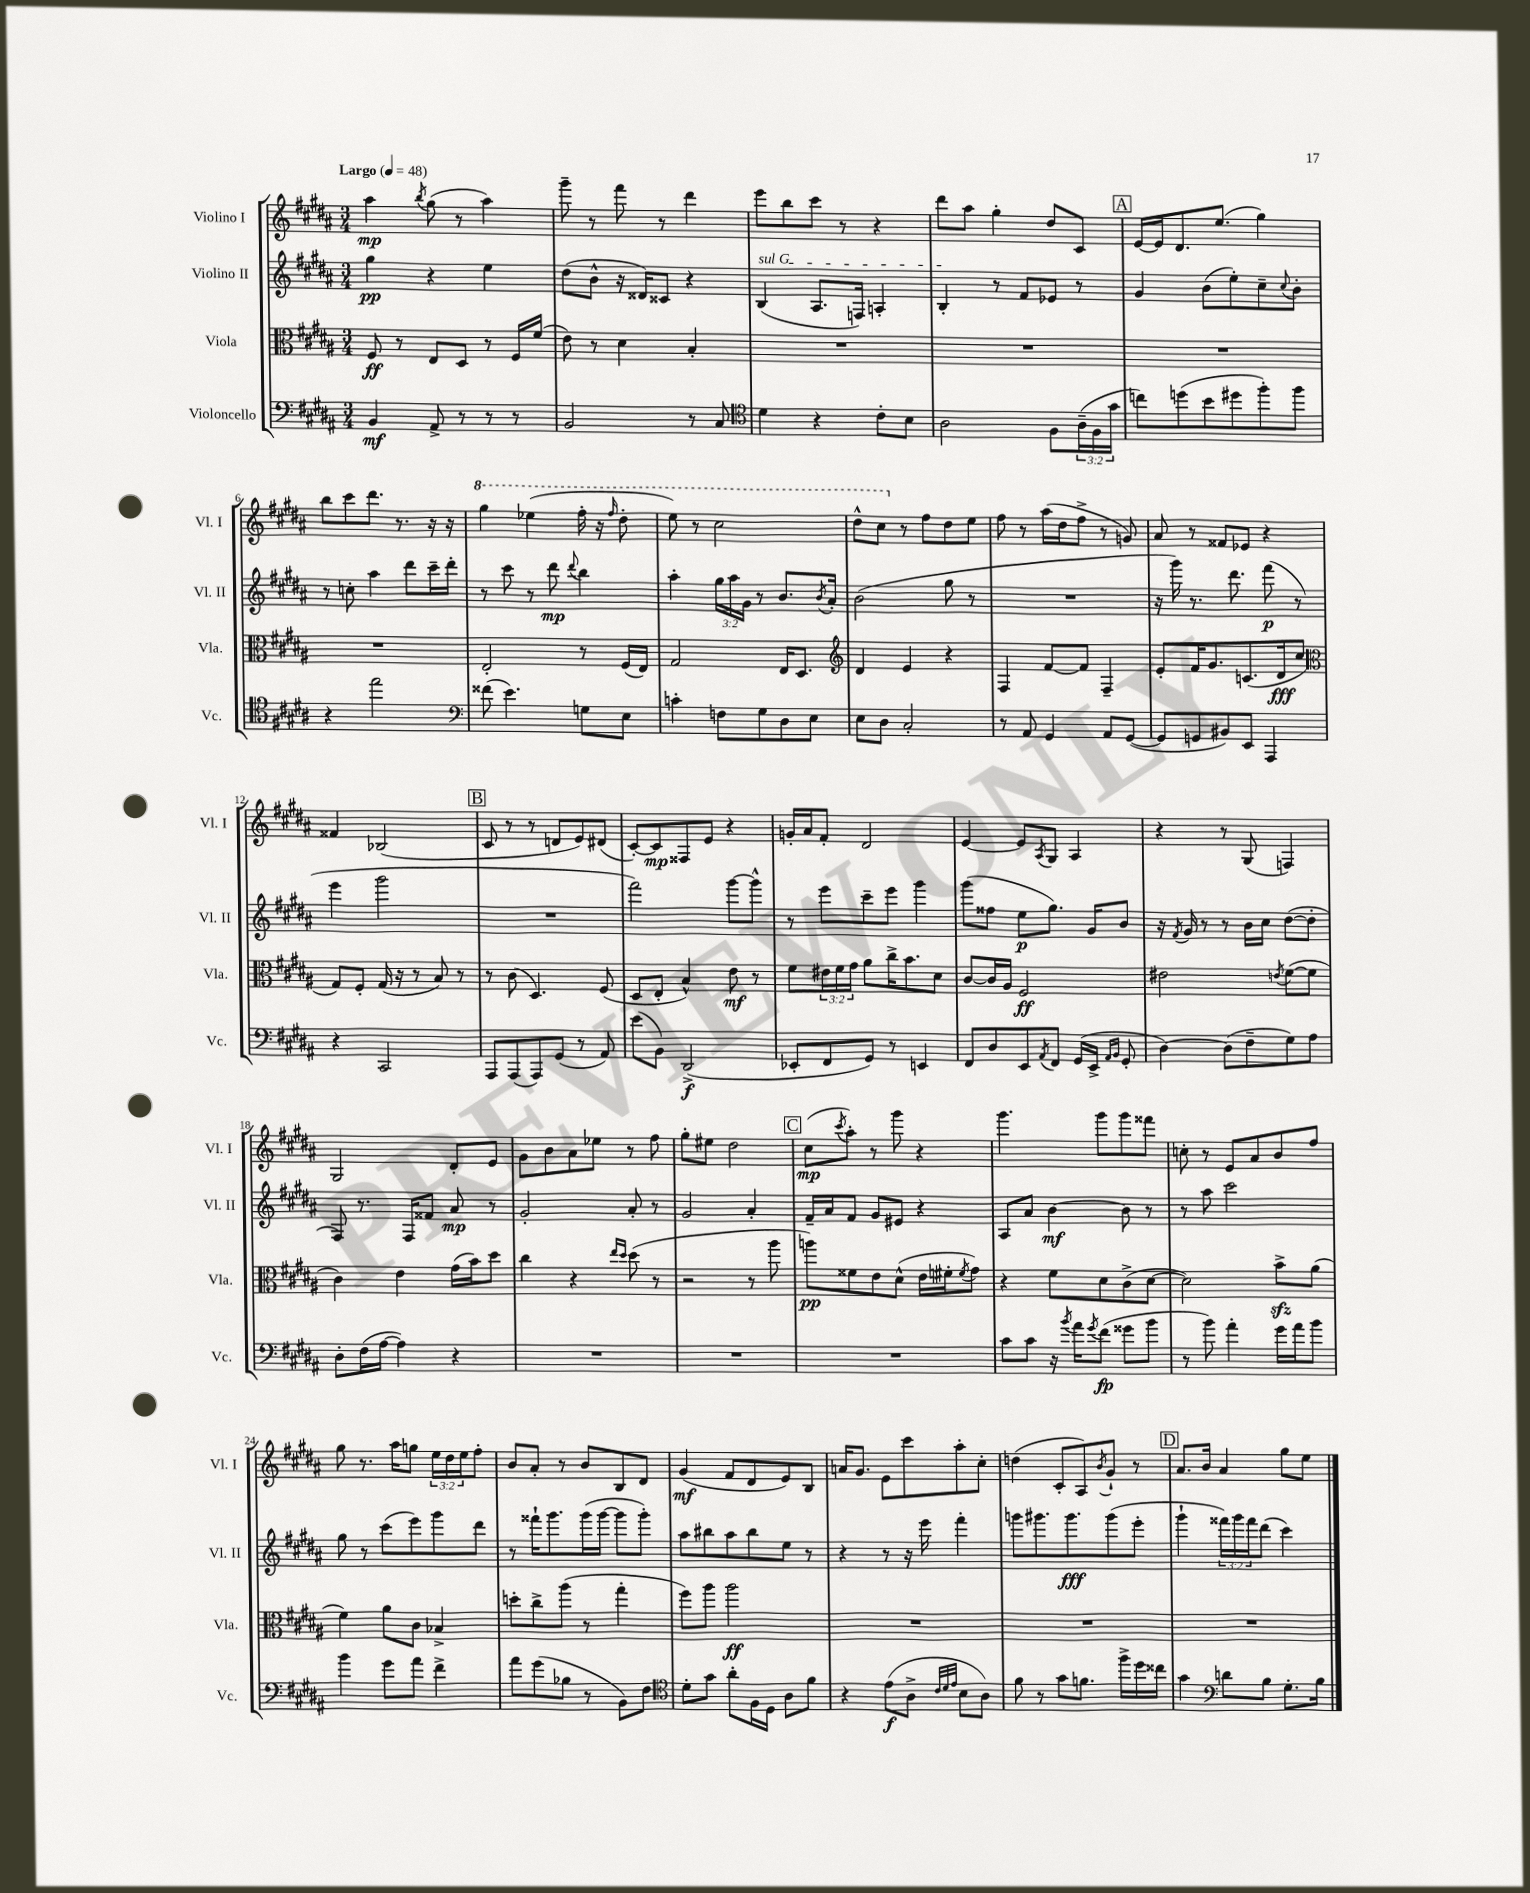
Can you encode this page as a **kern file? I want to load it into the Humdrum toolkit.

**kern	**dynam	**kern	**dynam	**kern	**dynam	**kern	**dynam
*part4	*part4	*part3	*part3	*part2	*part2	*part1	*part1
*staff4	*staff4	*staff3	*staff3	*staff2	*staff2	*staff1	*staff1
*I"Violoncello	*	*I"Viola	*	*I"Violino II	*	*I"Violino I	*
*I'Vc.	*	*I'Vla.	*	*I'Vl. II	*	*I'Vl. I	*
*clefF4	*	*clefC3	*	*clefG2	*	*clefG2	*
*k[f#c#g#d#a#]	*	*k[f#c#g#d#a#]	*	*k[f#c#g#d#a#]	*	*k[f#c#g#d#a#]	*
*M3/4	*	*M3/4	*	*M3/4	*	*M3/4	*
*MM48	*	*MM48	*	*MM48	*	*MM48	*
=1	=1	=1	=1	=1	=1	=1	=1
!	!	!	!	!	!	!LO:TX:a:B:t=Largo	!
4BB/	mf	8F#/	ff	4gg#\	pp	4aa#\	mp
.	.	8r	.	.	.	.	.
.	.	.	.	.	.	8qbb/	.
8AA#^/	.	8E/L	.	4r	.	(8gg#\	.
8r	.	8D#/J	.	.	.	8r	.
8r	.	8r	.	4ee\	.	4aa#\)	.
8r	.	16F#/LL	.	.	.	.	.
.	.	(16f#/JJ	.	.	.	.	.
=2	=2	=2	=2	=2	=2	=2	=2
2BB/	.	8e\)	.	(8dd#\L	.	8ggg#~\	.
.	.	8r	.	8b^^\J	.	8r	.
.	.	4d#\	.	16r	.	8fff#\	.
.	.	.	.	16d##X/KL)	.	.	.
.	.	.	.	8c##X/J	.	8r	.
8r	.	4B'/	.	4r	.	4ddd#\	.
8C#/	.	.	.	.	.	.	.
=3	=3	=3	=3	=3	=3	=3	=3
*clefC4	*	*	*	*	*	*	*
!	!	!	!	!LO:TX:a:i:t=sul G	!	!	!
4d#\	.	2.r	.	(4B/	.	8eee\L	.
.	.	.	.	.	.	8bb\	.
4r	.	.	.	8.A#/L	.	8ccc#\J	.
.	.	.	.	.	.	8r	.
.	.	.	.	16Fn/Jk)	.	.	.
8c#'\L	.	.	.	4An'/	.	4r	.
8B\J	.	.	.	.	.	.	.
=4	=4	=4	=4	=4	=4	=4	=4
2A#\	.	2.r	.	4B'/	.	8ddd#\L	.
.	.	.	.	.	.	8aa#\J	.
.	.	.	.	8r	.	4gg#'\	.
.	.	.	.	8f#/L	.	.	.
8F#\L	.	.	.	8e-X/J	.	8dd#/L	.
(24A#~\L	.	.	.	8r	.	8c#/J	.
24F#\	.	.	.	.	.	.	.
24g#\JJ	.	.	.	.	.	.	.
!!LO:REH:place=s1:t=A
=5	=5	=5	=5	=5	=5	=5	=5
8ccn\L)	.	2.r	.	4g#/	.	[16e/LL	.
.	.	.	.	.	.	16e/J]	.
(8ddn\	.	.	.	.	.	8.d#/	.
8b\	.	.	.	(8b\L	.	.	.
.	.	.	.	.	.	(8.ee/J	.
8dd#X\	.	.	.	8ee'\)	.	.	.
8ff#'\)	.	.	.	8cc#~\	.	4gg#\)	.
.	.	.	.	8qqcc#/	.	.	.
8ff#\J	.	.	.	8b'\J	.	.	.
!!LO:LB:g=z
=6	=6	=6	=6	=6	=6	=6	=6
4r	.	2.r	.	8r	.	8bb\L	.
.	.	.	.	8ccn'\	.	8ccc#\	.
2ee\	.	.	.	4aa#\	.	8.ddd#\J	.
.	.	.	.	.	.	8.r	.
.	.	.	.	8ddd#\L	.	.	.
.	.	.	.	16ccc#~\L	.	16r	.
.	.	.	.	16ddd#'\JJ	.	16r	.
=7	=7	=7	=7	=7	=7	=7	=7
*clefF4	*	*	*	*	*	*	*
*	*	*	*	*	*	*8va	*
(8f##X\	.	2E'/	.	8r	.	4ggg#\	.
4.e\)	.	.	.	8ccc#\	.	.	.
.	.	.	.	8r	.	(4eee-X\	.
.	.	.	.	8ddd#\	mp	.	.
.	.	.	.	8qqddd#/	.	.	.
8Gn\L	.	8r	.	4bb\	.	16fff#'\	.
.	.	.	.	.	.	16r	.
.	.	.	.	.	.	16qqfff#/	.
8E\J	.	(16F#/LL	.	.	.	8ddd#'\	.
.	.	16E/JJ)	.	.	.	.	.
=8	=8	=8	=8	=8	=8	=8	=8
4cn'\	.	2G#/	.	4aa#'\	.	8eee\)	.
.	.	.	.	.	.	8r	.
8Fn\L	.	.	.	24gg#\LL	.	2ccc#\	.
.	.	.	.	24aa#\	.	.	.
.	.	.	.	24g#\JJ	.	.	.
8G#\	.	.	.	8r	.	.	.
8D#\	.	16E/KL	.	8.b/L	.	.	.
.	.	8.D#/J	.	.	.	.	.
8E\J	.	.	.	.	.	.	.
.	.	.	.	8qb/	.	.	.
.	.	.	.	16a#'/Jk	.	.	.
=9	=9	=9	=9	=9	=9	=9	=9
*	*	*clefG2	*	*	*	*	*
8E\L	.	4d#/	.	(2b\	.	8ddd#^^\L	.
8D#\J	.	.	.	.	.	8ccc#\J	.
*	*	*	*	*	*	*X8va	*
2C#'/	.	4e/	.	.	.	8r	.
.	.	.	.	.	.	8ff#\L	.
.	.	4r	.	8gg#\	.	8dd#\	.
.	.	.	.	8r	.	8ee\J	.
=10	=10	=10	=10	=10	=10	=10	=10
8r	.	4F#/	.	2.r	.	8ff#\	.
8AA#/	.	.	.	.	.	8r	.
4GG#/	.	[8f#/L	.	.	.	(16aa#\LL	.
.	.	.	.	.	.	16dd#\J	.
.	.	8f#/J]	.	.	.	8ff#^\J	.
8AA#/L	.	4F#~/	.	.	.	8r	.
([8GG#/J	.	.	.	.	.	8gn/)	.
=11	=11	=11	=11	=11	=11	=11	=11
8GG#/L]	.	8e'/L	.	16r	.	8a#/	.
.	.	.	.	16ggg#\)	.	.	.
8GGn/	.	16f#/K	.	8.r	.	8r	.
.	.	8.g#/	.	.	.	.	.
8BB#X/)	.	.	.	.	.	8f##X/L	.
.	.	.	.	8.ddd#\	.	.	.
8EE/J	.	(8.cn/	.	.	.	8e-X/J	.
4AAA#/	.	.	.	(8fff#\	p	4r	.
.	.	16d#/k	fff	.	.	.	.
.	.	8cc#/J	.	8r	.	.	.
!!LO:LB:g=z
=12	=12	=12	=12	=12	=12	=12	=12
*	*	*clefC3	*	*	*	*	*
4r	.	8G#/L)	.	4eee\	.	4f##X/	.
.	.	8F#'/J	.	.	.	.	.
2CC#/	.	(16G#/	.	2ggg#\	.	(2B-X/	.
.	.	16r	.	.	.	.	.
.	.	8r	.	.	.	.	.
.	.	8B/)	.	.	.	.	.
.	.	8r	.	.	.	.	.
!!LO:REH:place=s1:t=B
=13	=13	=13	=13	=13	=13	=13	=13
8AAA#/L	.	8r	.	2.r	.	8c#/	.
(8AAA#/	.	(8c#\	.	.	.	8r	.
8AAA#/)	.	4.D#/)	.	.	.	8r	.
(8GG#/J	.	.	.	.	.	8dn/L	.
8r	.	.	.	.	.	8e/)	.
8AA#/)	.	(8F#/	.	.	.	(8d#X/J	.
=14	=14	=14	=14	=14	=14	=14	=14
(8e\L	.	8D#/L	.	2fff#\)	.	[8c#'/L)	.
8BB\J)	.	8E'/J	.	.	.	8c#/]	mp
(2DD#^/	f	4B^^/)	.	.	.	8F##X/	.
.	.	.	.	.	.	8e/J	.
.	.	8e\	mf	[8ggg#\L	.	4r	.
.	.	8r	.	8ggg#^^\J]	.	.	.
=15	=15	=15	=15	=15	=15	=15	=15
8EE-X'/L	.	8f#\L	.	8r	.	16gn'/LL	.
.	.	.	.	.	.	16a#/J	.
8FF#/	.	24e#X\L	.	8eee\L	.	8f#'/J	.
.	.	24f#\	.	.	.	.	.
.	.	24g#\JJ	.	.	.	.	.
8GG#/J)	.	8a#\L	.	8ccc#~\	.	2d#/	.
8r	.	16cc#^\K	.	8eee\J	.	.	.
.	.	8.b\	.	.	.	.	.
4EEn/	.	.	.	4ggg#\	.	.	.
.	.	8d#\J	.	.	.	.	.
=16	=16	=16	=16	=16	=16	=16	=16
8FF#/L	.	[8c#/L	.	(8ggg#\L	.	[4e/	.
8D#/	.	16c#/L]	.	8ff##X\J	.	.	.
.	.	16A#/JJ	.	.	.	.	.
8EE/	.	2F#/	ff	8ee\L	p	8e/L]	.
8qAA#/	.	.	.	.	.	8qA#/	.
8FF#/J	.	.	.	8.gg#\J)	.	8G#/J	.
(16GG#/LL	.	.	.	.	.	4A#/	.
16EE^/JJ	.	.	.	16g#/KL	.	.	.
16qqAA#/LL	.	.	.	.	.	.	.
16qqBB/JJ	.	.	.	.	.	.	.
8GG#'/	.	.	.	8b/J	.	.	.
=17	=17	=17	=17	=17	=17	=17	=17
[4D#\)	.	2e#X\	.	16r	.	4r	.
.	.	.	.	8qf#/	.	.	.
.	.	.	.	16g#/	.	.	.
.	.	.	.	8r	.	.	.
(8D#\L]	.	.	.	8r	.	8r	.
8F#~\	.	.	.	16b\LL	.	(8G#/	.
.	.	.	.	16cc#\JJ	.	.	.
.	.	8qen/	.	.	.	.	.
8G#\)	.	([8f#\L	.	([8dd#\L	.	4Fn/)	.
8A#\J	.	8f#\J]	.	8dd#'\J]	.	.	.
!!LO:LB:g=z
=18	=18	=18	=18	=18	=18	=18	=18
8D#'\L	.	4c#\)	.	8F#/)	.	2G#/	.
(16F#\L	.	.	.	8.r	.	.	.
[16A#\JJ	.	.	.	.	.	.	.
4A#\])	.	4e\	.	.	.	.	.
.	.	.	.	16F#/KL	.	.	.
.	.	.	.	8f##X/J	.	.	.
4r	.	(16g#\LL	.	8a#/	mp	8d#'/L	.
.	.	16b\J)	.	.	.	.	.
.	.	8dd#\J	.	8r	.	8e/J	.
=19	=19	=19	=19	=19	=19	=19	=19
2.r	.	4cc#\	.	2g#'/	.	8g#\L	.
.	.	.	.	.	.	8b\	.
.	.	4r	.	.	.	8a#\	.
.	.	.	.	.	.	8ee-X\J	.
.	.	16qqee/LL	.	.	.	.	.
.	.	16qqdd#/JJ	.	.	.	.	.
.	.	(8dd#\	.	8a#'/	.	8r	.
.	.	8r	.	8r	.	8ff#\	.
=20	=20	=20	=20	=20	=20	=20	=20
2.r	.	2r	.	2g#/	.	8gg#'\L	.
.	.	.	.	.	.	8ee#X\J	.
.	.	.	.	.	.	2dd#\	.
.	.	8r	.	4a#'/	.	.	.
.	.	8aa#\	.	.	.	.	.
!!LO:REH:place=s1:t=C
=21	=21	=21	=21	=21	=21	=21	=21
2.r	.	8aan\L)	pp	16f#~/LL	.	(8cc#\L	mp
.	.	.	.	16a#/J	.	.	.
.	.	.	.	.	.	8qccc#/	.
.	.	8f##X\	.	8f#/J	.	8aa#'\J)	.
.	.	8e\	.	8g#/L	.	8r	.
.	.	(8d#^^\J	.	8e#X/J	.	8ggg#\	.
.	.	16e\LL	.	4r	.	4r	.
.	.	16f#X'\J	.	.	.	.	.
.	.	8qf#/	.	.	.	.	.
.	.	8g#\J)	.	.	.	.	.
=22	=22	=22	=22	=22	=22	=22	=22
8c#\L	.	4r	.	8A#/L	.	4.ggg#\	.
8c#\J	.	.	.	8a#/J	.	.	.
16r	.	8f#\L	.	[4b\	mf	.	.
8qb/	.	.	.	.	.	.	.
16a#\KL	.	.	.	.	.	.	.
8qg#/	.	.	.	.	.	.	.
(8f#\J	fp	8d#\	.	.	.	8ggg#\L	.
8g##X\L	.	(8c#^\	.	8b\]	.	8ggg#\	.
8b\J	.	[8d#\J	.	8r	.	8fff##X\J	.
=23	=23	=23	=23	=23	=23	=23	=23
8r	.	2d#\])	.	8r	.	8ccn'\	.
8b\)	.	.	.	8aa#\	.	8r	.
4a#'\	.	.	.	2ccc#\	.	8e/L	.
.	.	.	.	.	.	8a#/	.
16g#\LL	.	8bzz^\L	.	.	.	8b/	.
16a#\J	.	.	.	.	.	.	.
8b\J	.	(8a#\J	.	.	.	8ff#/J	.
!!LO:LB:g=z
=24	=24	=24	=24	=24	=24	=24	=24
4b\	.	4f#\)	.	8gg#\	.	8gg#\	.
.	.	.	.	8r	.	8.r	.
8g#\L	.	8a#\L	.	(8ccc#\L	.	.	.
.	.	.	.	.	.	16aa#\KL	.
8a#\J	.	8c#\J	.	8eee\)	.	8ggn\J	.
4f#^\	.	4B-X^/	.	8ggg#\	.	24ee\LL	.
.	.	.	.	.	.	24dd#\	.
.	.	.	.	.	.	24ee\J	.
.	.	.	.	8ddd#\J	.	8ff#'\J	.
=25	=25	=25	=25	=25	=25	=25	=25
8a#\L	.	8ddn'\L	.	8r	.	8b/L	.
(8g#\	.	8cc#^\	.	16fff##X`\KL	.	8a#'/J	.
.	.	.	.	8.ggg#\	.	.	.
8B-X\J	.	(8aa#\J	.	.	.	8r	.
8r	.	8r	.	(16ggg#\L	.	8b/L	.
.	.	.	.	[16ggg#\JJ	.	.	.
8BB\L)	.	4gg#'\	.	8ggg#\L]	.	8B/	.
8F#\J	.	.	.	8ggg#'\J)	.	8d#/J	.
=26	=26	=26	=26	=26	=26	=26	=26
*clefC4	*	*	*	*	*	*	*
8d#'\L	.	8ff#\L)	.	8aa#\L	.	(4g#/	mf
8g#\J	.	8aa#\J	.	8bb#X\	.	.	.
8a#'\L	.	2aa#\	ff	8aa#\	.	8f#/L	.
16F#\L	.	.	.	8bb#\	.	8d#/	.
16D#\JJ	.	.	.	.	.	.	.
8A#\L	.	.	.	8ee\J	.	8e/)	.
8f#\J	.	.	.	8r	.	8B/J	.
=27	=27	=27	=27	=27	=27	=27	=27
4r	.	2.r	.	4r	.	16an/KL	.
.	.	.	.	.	.	8.g#/J	.
(8e\L	f	.	.	8r	.	8e\L	.
8A#^\J	.	.	.	16r	.	8ccc#\	.
.	.	.	.	16eee\	.	.	.
32qqc#/LLL	.	.	.	.	.	.	.
32qqd#/	.	.	.	.	.	.	.
32qqe/JJJ	.	.	.	.	.	.	.
8B\L	.	.	.	4fff#'\	.	8aa#'\	.
8A#\J)	.	.	.	.	.	8cc#'\J	.
=28	=28	=28	=28	=28	=28	=28	=28
8f#\	.	2.r	.	8gggn\L	.	(4ddn\	.
8r	.	.	.	8.ggg#X\	.	.	.
8g#\L	.	.	.	.	.	8c#'/L	.
.	.	.	.	8.ggg#\	fff	.	.
8.fn\J	.	.	.	.	.	8A#/)	.
.	.	.	.	.	.	8qb/	.
.	.	.	.	(8ggg#\	.	8g#`/J	.
16ff#^\LL	.	.	.	.	.	.	.
16dd#\	.	.	.	8eee'\J	.	8r	.
16cc##X\JJ	.	.	.	.	.	.	.
!!LO:REH:place=s1:t=D
=29	=29	=29	=29	=29	=29	=29	=29
4g#\	.	2.r	.	4ggg#`\	.	8.a#/L	.
.	.	.	.	.	.	16b/Jk	.
*clefF4	*	*	*	*	*	*	*
8dn\L	.	.	.	24fff##X\LL)	.	4a#/	.
.	.	.	.	24ggg#\	.	.	.
.	.	.	.	24fff##\J	.	.	.
8B\J	.	.	.	(8ddd#\J	.	.	.
8.G#'\L	.	.	.	4ccc#\)	.	8gg#\L	.
.	.	.	.	.	.	8ee\J	.
16B\Jk	.	.	.	.	.	.	.
==	==	==	==	==	==	==	==
*-	*-	*-	*-	*-	*-	*-	*-
